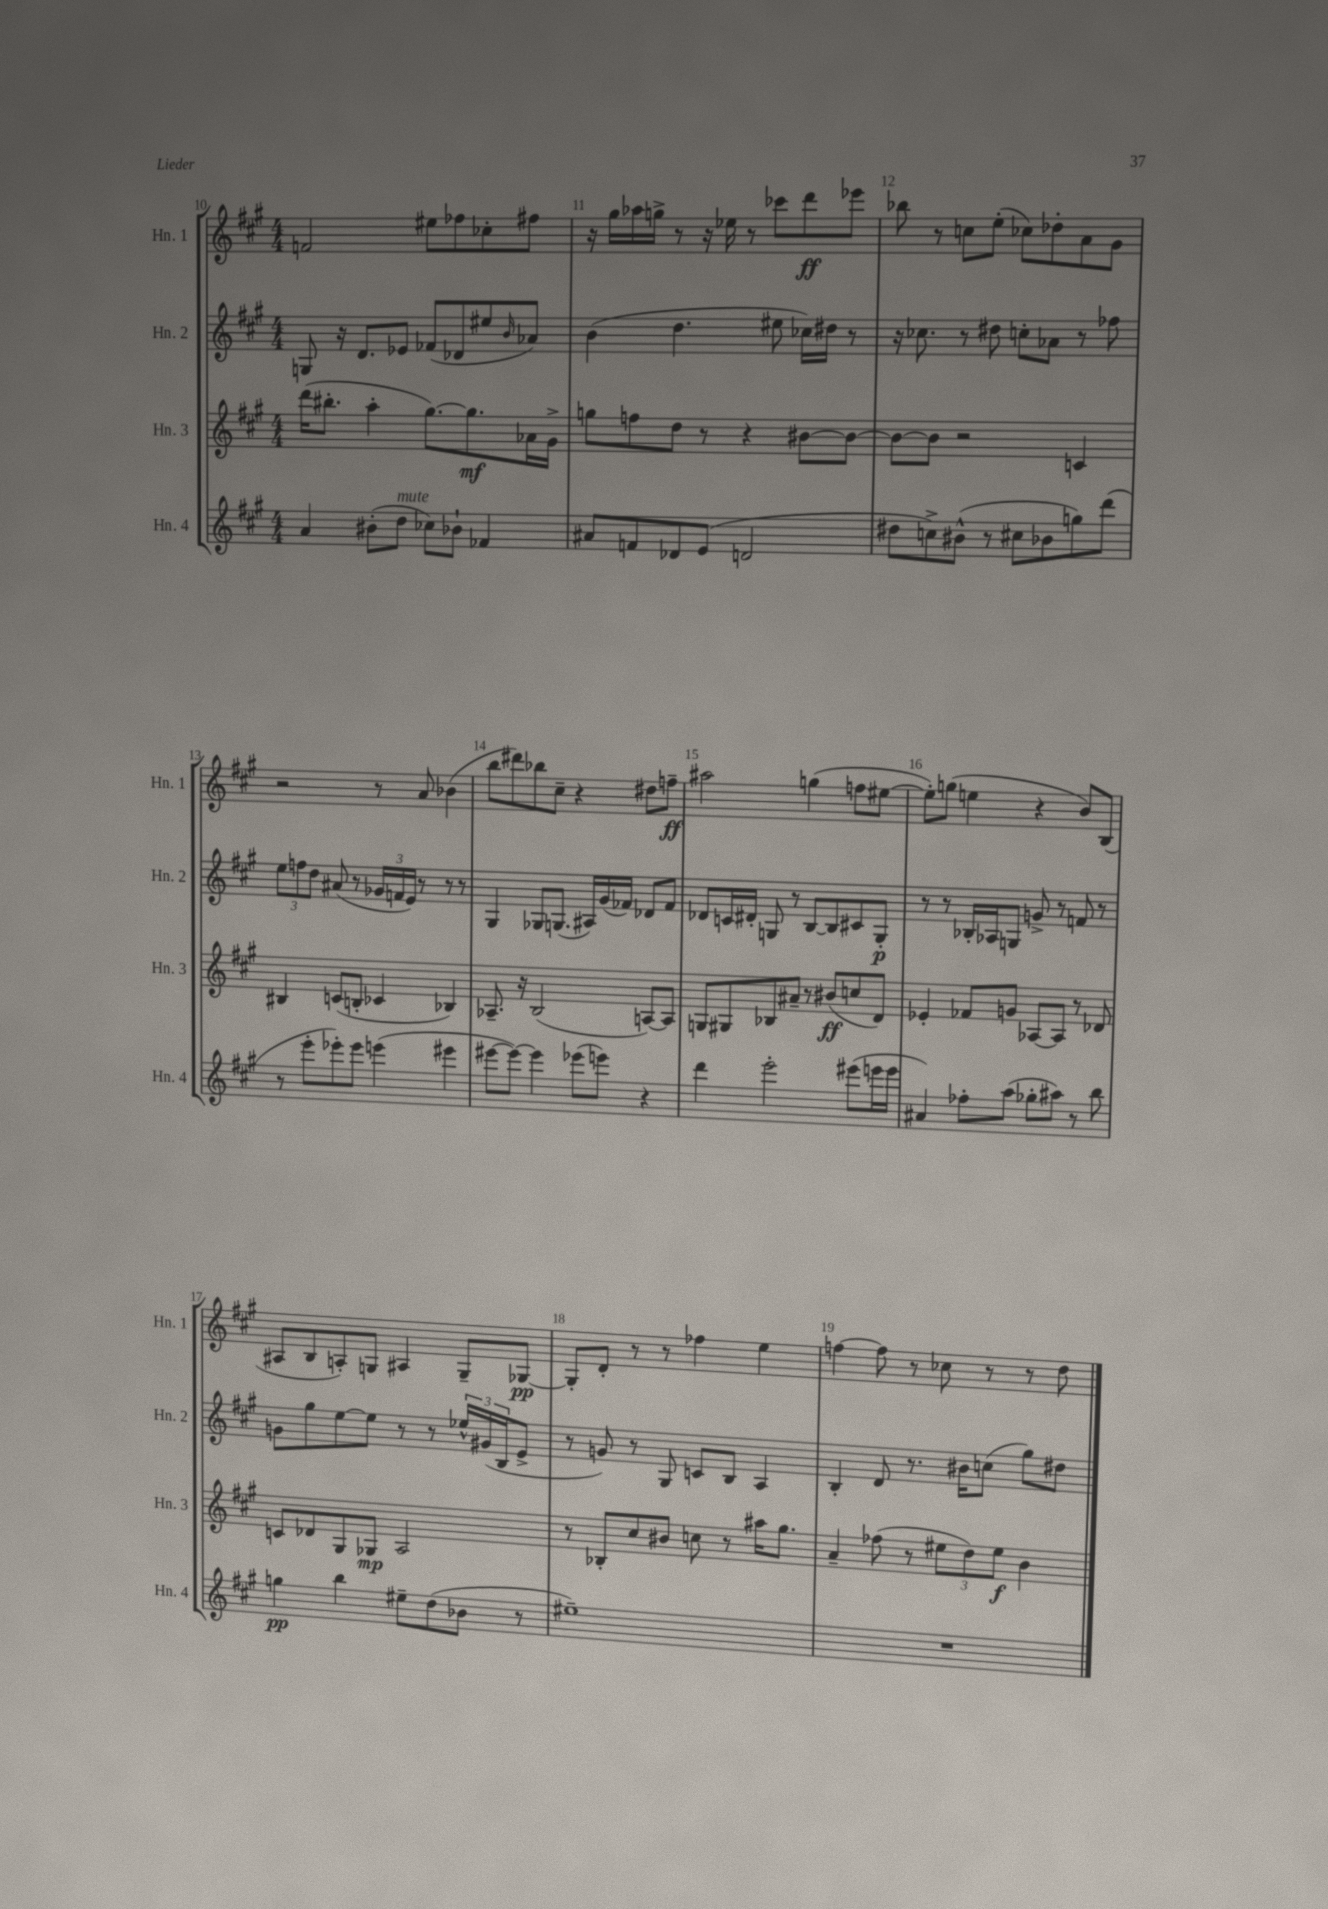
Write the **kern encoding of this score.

**kern	**dynam	**kern	**dynam	**kern	**dynam	**kern	**dynam
*part4	*part4	*part3	*part3	*part2	*part2	*part1	*part1
*staff4	*staff4	*staff3	*staff3	*staff2	*staff2	*staff1	*staff1
*I"Hn. 4	*	*I"Hn. 3	*	*I"Hn. 2	*	*I"Hn. 1	*
*I'Hn. 4	*	*I'Hn. 3	*	*I'Hn. 2	*	*I'Hn. 1	*
*clefG2	*	*clefG2	*	*clefG2	*	*clefG2	*
*k[f#c#g#]	*	*k[f#c#g#]	*	*k[f#c#g#]	*	*k[f#c#g#]	*
*M4/4	*	*M4/4	*	*M4/4	*	*M4/4	*
=10	=10	=10	=10	=10	=10	=10	=10
4a/	.	(16ddd\KL	.	8Gn/	.	2fn/	.
.	.	8.bb#X'\J	.	.	.	.	.
.	.	.	.	16r	.	.	.
.	.	.	.	8.d/L	.	.	.
(8b#X'\L	.	4aa'\	.	.	.	.	.
!LO:TX:a:i:t=mute	!	!	!	!	!	!	!
8dd\J	.	.	.	8e-X/J	.	.	.
8cc-X\L)	.	[8.gg#\L)	.	(8f-X/L	.	8ee#X\L	.
8b-X`\J	.	.	.	8d-X/	.	8ff-X\	.
.	.	8.gg#\]	mf	.	.	.	.
4f-X/	.	.	.	8ee#X/	.	8cc-X'\	.
.	.	.	.	16qqb/	.	.	.
.	.	16a-X\L	.	8a-X/J)	.	8ff#X\J	.
.	.	16g#^\JJ	.	.	.	.	.
=11	=11	=11	=11	=11	=11	=11	=11
8a#X/L	.	8ggn\L	.	(4b\	.	16r	.
.	.	.	.	.	.	16gg#\LL	.
8fn/	.	8ffn\	.	.	.	16aa-X\	.
.	.	.	.	.	.	16ggn^\JJ	.
8d-X/	.	8dd\J	.	4.dd\	.	8r	.
(8e/J	.	8r	.	.	.	16r	.
.	.	.	.	.	.	16ee-X\	.
2dn/	.	4r	.	.	.	8r	.
.	.	.	.	8ee#X\	.	8ccc-X\L	.
.	.	[8b#X\L	.	16cc-X\LL)	.	8ddd\	ff
.	.	.	.	16dd#X\JJ	.	.	.
.	.	8b#\J_	.	8r	.	8eee-X\J	.
=12	=12	=12	=12	=12	=12	=12	=12
8dd#X\L	.	8b#\L_	.	16r	.	8bb-X\	.
.	.	.	.	8.cc-X\	.	.	.
8ccn^\)	.	8b#\J]	.	.	.	8r	.
(8b#X^^\J	.	2r	.	8r	.	8ccn\L	.
8r	.	.	.	8dd#X\	.	(8ee'\J	.
8cc#X\L	.	.	.	8ccn'\L	.	8cc-X\L)	.
8b-X\	.	.	.	8a-X\J	.	8dd-X'\	.
8ggn\)	.	4cn/	.	8r	.	8a\	.
(8ddd\J	.	.	.	8ff-X\	.	8g#\J	.
!!LO:LB:g=z
=13	=13	=13	=13	=13	=13	=13	=13
8r	.	4B#X/	.	12ee\L	.	2r	.
.	.	.	.	12ffn\	.	.	.
8eee'\L	.	.	.	.	.	.	.
.	.	.	.	12dd\J	.	.	.
8eee-X'\)	.	(8cn/L	.	(8a#X/	.	.	.
8eee-\J	.	8Bn'/J	.	8r	.	.	.
(4eeen\	.	4c-X/	.	24g-X/LL	.	8r	.
.	.	.	.	24fn/	.	.	.
.	.	.	.	24e/JJ)	.	.	.
.	.	.	.	8r	.	8a/	.
4eee#X\	.	4B-X/)	.	8r	.	(4b-X\	.
.	.	.	.	8r	.	.	.
=14	=14	=14	=14	=14	=14	=14	=14
[8eee#X\L	.	8.A-X~/	.	4G#/	.	8bb\L	.
8eee#\J_)	.	.	.	.	.	8ddd#X\)	.
.	.	16r	.	.	.	.	.
4eee#\]	.	(2B/	.	8G-X/L	.	8bb-X\	.
.	.	.	.	(8.Gn/J	.	8cc#~\J	.
(8eee-X\L	.	.	.	.	.	4r	.
.	.	.	.	16A#X/LL)	.	.	.
8eeen\J)	.	.	.	(16g#/	.	.	.
.	.	.	.	16f-X/JJ)	.	.	.
4r	.	[8An/L)	.	8d-X/L	.	8dd#X\L	.
.	.	8A/J]	.	8f-/J	.	8ffn~\J	ff
=15	=15	=15	=15	=15	=15	=15	=15
4ddd\	.	8Gn/L	.	8d-X/L	.	2aa#X\	.
.	.	8G#X/	.	16cn/L	.	.	.
.	.	.	.	16d#X'/JJ	.	.	.
2eee'\	.	8B-X/	.	8Gn/	.	.	.
.	.	8a#X~/J	.	8r	.	.	.
.	.	8r	.	[8B/L	.	(4ggn\	.
.	.	(8b#X/L	ff	8B/]	.	.	.
(8eee#X\L	.	8ccn/	.	8c#X/	.	8ffn\L	.
16eeen\L	.	8d/J)	.	8G'/J	p	[8ee#X\J	.
16eee\JJ	.	.	.	.	.	.	.
=16	=16	=16	=16	=16	=16	=16	=16
4a#X/)	.	4e-X'/	.	8r	.	8ee#'\L])	.
.	.	.	.	8r	.	(8ggn\J	.
8ff-X'\L	.	8f-X/L	.	16B-X'/LL	.	4een\	.
.	.	.	.	16A-X/J	.	.	.
(8aa\J	.	8gn/J	.	8Gn/J	.	.	.
8gg-X'\L	.	[8A-X/L	.	8gn^/	.	4r	.
8aa#X\J)	.	8A-/J]	.	8r	.	.	.
8r	.	8r	.	8fn/	.	8b/L)	.
8bb\	.	8d-X/	.	8r	.	(8B/J	.
!!LO:LB:g=z
=17	=17	=17	=17	=17	=17	=17	=17
4ggn\	pp	8cn/L	.	8gn\L	.	8A#X/L	.
.	.	8d-X/	.	8gg#\	.	8B/	.
4bb\	.	8G#/	.	[8ee\	.	8An'/)	.
.	.	8G-X/J	mp	8ee\J]	.	8Gn/J	.
8ee#X~\L	.	2A/	.	8r	.	4A#X/	.
(8dd\	.	.	.	8r	.	.	.
8b-X\J	.	.	.	24ee-X^^/LL	.	8G~/L	.
.	.	.	.	(24g#X/	.	.	.
.	.	.	.	24B/J	.	.	.
8r	.	.	.	8e^/J	.	[8G-X/J	pp
=18	=18	=18	=18	=18	=18	=18	=18
1ee#X~)	.	8r	.	8r	.	8G-'/L]	.
.	.	8B-X'/L	.	8gn/)	.	8d'/J	.
.	.	8cc#/	.	8r	.	8r	.
.	.	8b#X/J	.	8G#/	.	8r	.
.	.	8ccn\	.	8cn/L	.	4ff-X\	.
.	.	8r	.	8B/J	.	.	.
.	.	16aa#X\KL	.	4A/	.	4ee\	.
.	.	8.gg#\J	.	.	.	.	.
=19	=19	=19	=19	=19	=19	=19	=19
1r	.	4a~/	.	4B'/	.	[4ffn\	.
.	.	(8ff-X\	.	8d/	.	8ff\]	.
.	.	8r	.	8.r	.	8r	.
.	.	12ee#X\L	.	.	.	8cc-X\	.
.	.	.	.	16b#X\KL	.	.	.
.	.	12dd\)	.	.	.	.	.
.	.	.	.	(8ccn\J	.	8r	.
.	.	12ee#\J	f	.	.	.	.
.	.	4b\	.	8gg#\L)	.	8r	.
.	.	.	.	8dd#X\J	.	8dd\	.
==	==	==	==	==	==	==	==
*-	*-	*-	*-	*-	*-	*-	*-
